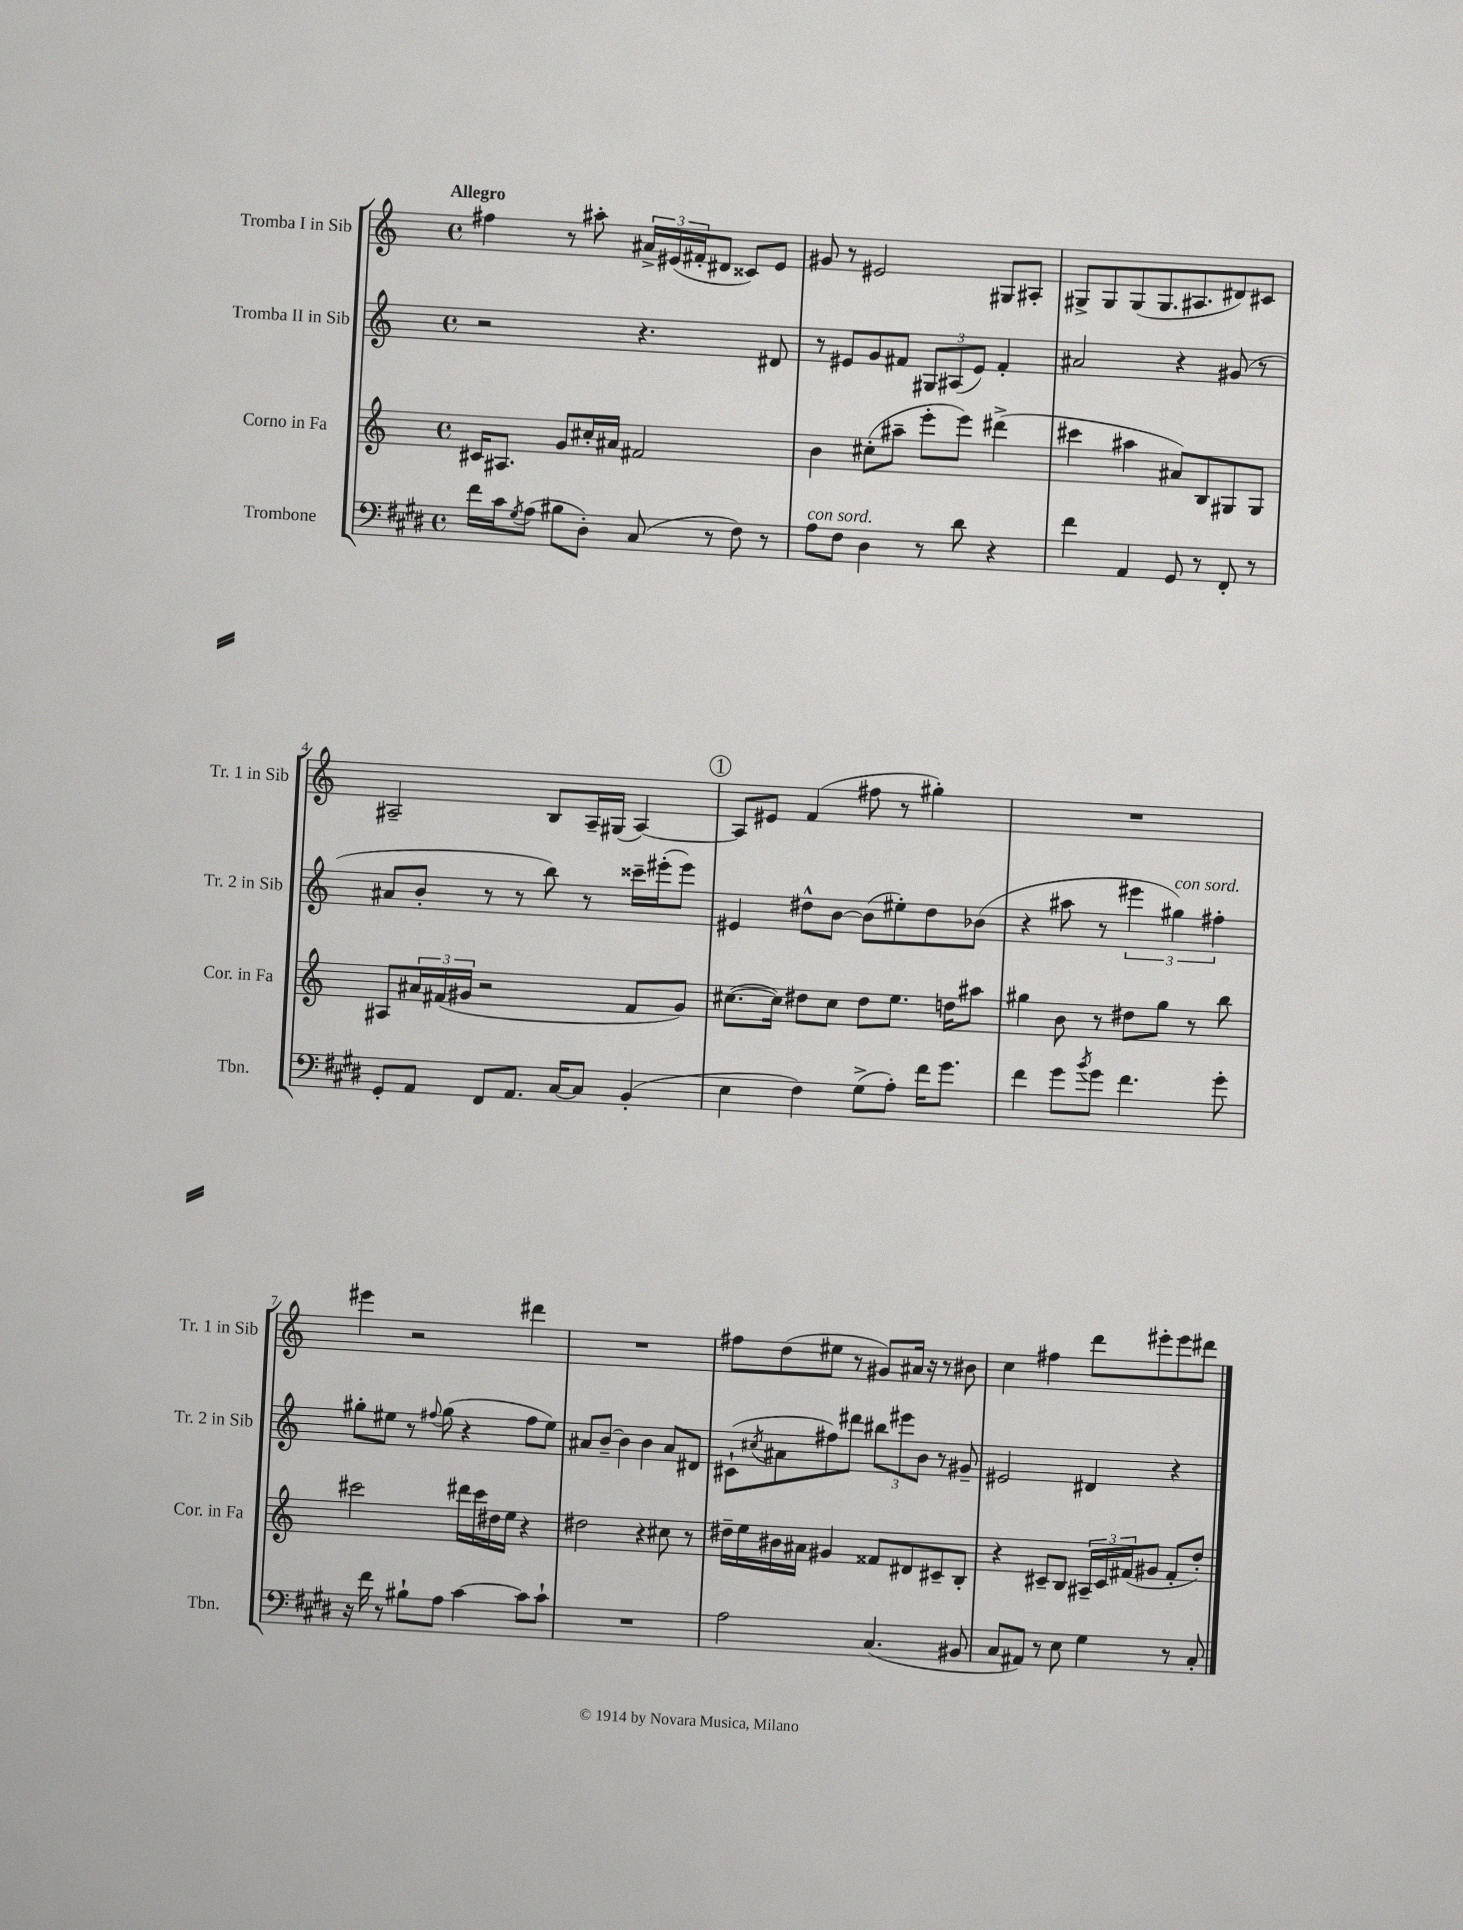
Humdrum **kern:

**kern	**kern	**kern	**kern
*part4	*part3	*part2	*part1
*staff4	*staff3	*staff2	*staff1
*I"Trombone	*I"Corno in Fa	*I"Tromba II in Sib	*I"Tromba I in Sib
*I'Tbn.	*I'Cor. in Fa	*I'Tr. 2 in Sib	*I'Tr. 1 in Sib
*clefF4	*clefG2	*clefG2	*clefG2
*k[f#c#g#d#]	*k[]	*k[]	*k[]
*M4/4	*M4/4	*M4/4	*M4/4
*met(c)	*met(c)	*met(c)	*met(c)
=1	=1	=1	=1
!	!	!	!LO:TX:a:B:t=Allegro
16f#\LL	16c#X/KL	2r	4ff#X\
16c#\J	8.A#X/J	.	.
8qG#/	.	.	.
(8A\J	.	.	.
8B#X\L	8g/L	.	8r
8D#'\J)	16cc#X'/L	.	8aa#X'\
.	16a#X/JJ	.	.
(8C#/	2f#X/	4.r	24a#X^/LL
.	.	.	(24e#X/
.	.	.	24f#X'/J
8r	.	.	8d#X/J
8F#\)	.	.	8c##X/L)
8r	.	8d#X/	8e#/J
=2	=2	=2	=2
!LO:TX:a:i:t=con sord.	!	!	!
8A\L	4b\	8r	8g#X/
8F#\J	.	8e#X/L	8r
4D#\	(8cc#X'\L	8g/	2e#X/
.	8aa#X~\J	8f#X/J	.
8r	8eee'\L	12G#X/L	.
.	.	(12A#X/	.
8d#\	8eee\J)	.	.
.	.	12e#/J)	.
4r	(4ddd#X^\	4f#'/	8G#X/L
.	.	.	8A#X'/J
=3	=3	=3	=3
4f#\	4ccc#X\	2a#X/	8G#X^/L
.	.	.	8G#/
4AA/	4aa#X\	.	(8G#/
.	.	.	8.G#/
8GG#/	8a#X/L)	4r	.
.	.	.	8.A#X/
8r	8B/	.	.
8FF#'/	8G#X/	(8g#X/	8d#X/)
8r	8G#/J	8r	8c#X/J
!!LO:LB:g=z
=4	=4	=4	=4
8GG#'/L	8A#X/L	8a#X/L	2A#X~/
8AA/J	24a#X/L	8b'/J	.
.	(24f#X/	.	.
.	24g#X/JJ	.	.
8FF#/L	2r	8r	.
8.AA/J	.	8r	.
.	.	8bb\)	8B/L
[16C#/KL	.	.	.
8C#/J]	.	8r	16A#~/L
.	.	.	(16G#X/JJ
(4BB'/	8f#/L	16ccc##X~\LL	[4A#/)
.	.	(16eee#X'\J	.
.	8g#/J)	8eee#\J)	.
!!LO:REH:place=s1:t=1
=5	=5	=5	=5
4E\	([8.cc#X\L	4e#X/	8A#/L]
.	.	.	8e#X/J
.	16cc#\Jk])	.	.
4F#\)	8dd#X\L	8dd#X^^\L	(4f/
.	8cc#\J	[8b\J	.
(8G#^\L	8dd#\L	(8b\L]	8ff#X\
8A'\J)	8.ee\J	8ee#X'\)	8r
16f#\KL	.	8dd#\	4gg#X'\)
8.g#\J	16ddn\KL	.	.
.	8aa#X\J	(8b-X\J	.
=6	=6	=6	=6
4f#\	4gg#X\	4r	1r
8g#\L	8b\	8aa#X\	.
8qb/	.	.	.
8g#\J	8r	8r	.
4.f#\	8dd#X\L	6eee#X\	.
.	8gg#\J	.	.
!	!	!LO:TX:a:i:t=con sord.	!
.	.	6gg#X\)	.
.	8r	.	.
.	.	6ff#X'\	.
8g#'\	8bb\	.	.
!!LO:LB:g=z
=7	=7	=7	=7
16r	2ccc#X\	8gg#X'\L	4eee#X\
16f#\	.	.	.
8r	.	8ee#X\J	.
8B#X`\L	.	8r	2r
.	.	8qqff#X/	.
8A\J	.	(8gg#\	.
[4c#\	16ddd#X\LL	4r	.
.	16ccc#\	.	.
.	16dd#X\	.	.
.	16ee\JJ	.	.
8c#\L]	4r	8ff#\L	4ddd#X\
8c#`\J	.	8ee#\J)	.
=8	=8	=8	=8
1r	2dd#X\	8a#X/L	1r
.	.	[8b~/J	.
.	.	4b\]	.
.	4r	4b\	.
.	8cc#X\	8a#/L	.
.	8r	8d#X/J	.
=9	=9	=9	=9
2A\	16dd#X~\LL	(8c#X`\L	8ff#X\L
.	16ee\	.	.
.	.	8qcc#X/	.
.	16b#X\	8a#X\	(8dd\
.	16a#X\JJ	.	.
.	4g#X/	8ff#X\)	8ee#X\J
.	.	8ddd#X\J	8r
(4.C#/	8f##X/L	12bb#X\L	8g#X/L)
.	.	12eee#X\	.
.	8d#X/	.	16a#X/Jk
.	.	12b\J	.
.	.	.	16r
.	8c#X~/	8r	8r
8BB#X/	8B'/J	8g#X~/	8b#X\
=10	=10	=10	=10
8C#/L	4r	2e#X/	4cc\
8AA#X/J)	.	.	.
8r	8c#X~/L	.	4ff#X\
8E\	8B/J	.	.
4G#\	24A#X~/LL	4d#X/	8ddd\L
.	24c#/	.	.
.	(24f#X/J	.	.
.	8g#X/J	.	8eee#X'\
8r	8f#'/L	4r	8eee#\
8C#'/	8dd'/J)	.	8ddd#X\J
==	==	==	==
*-	*-	*-	*-
